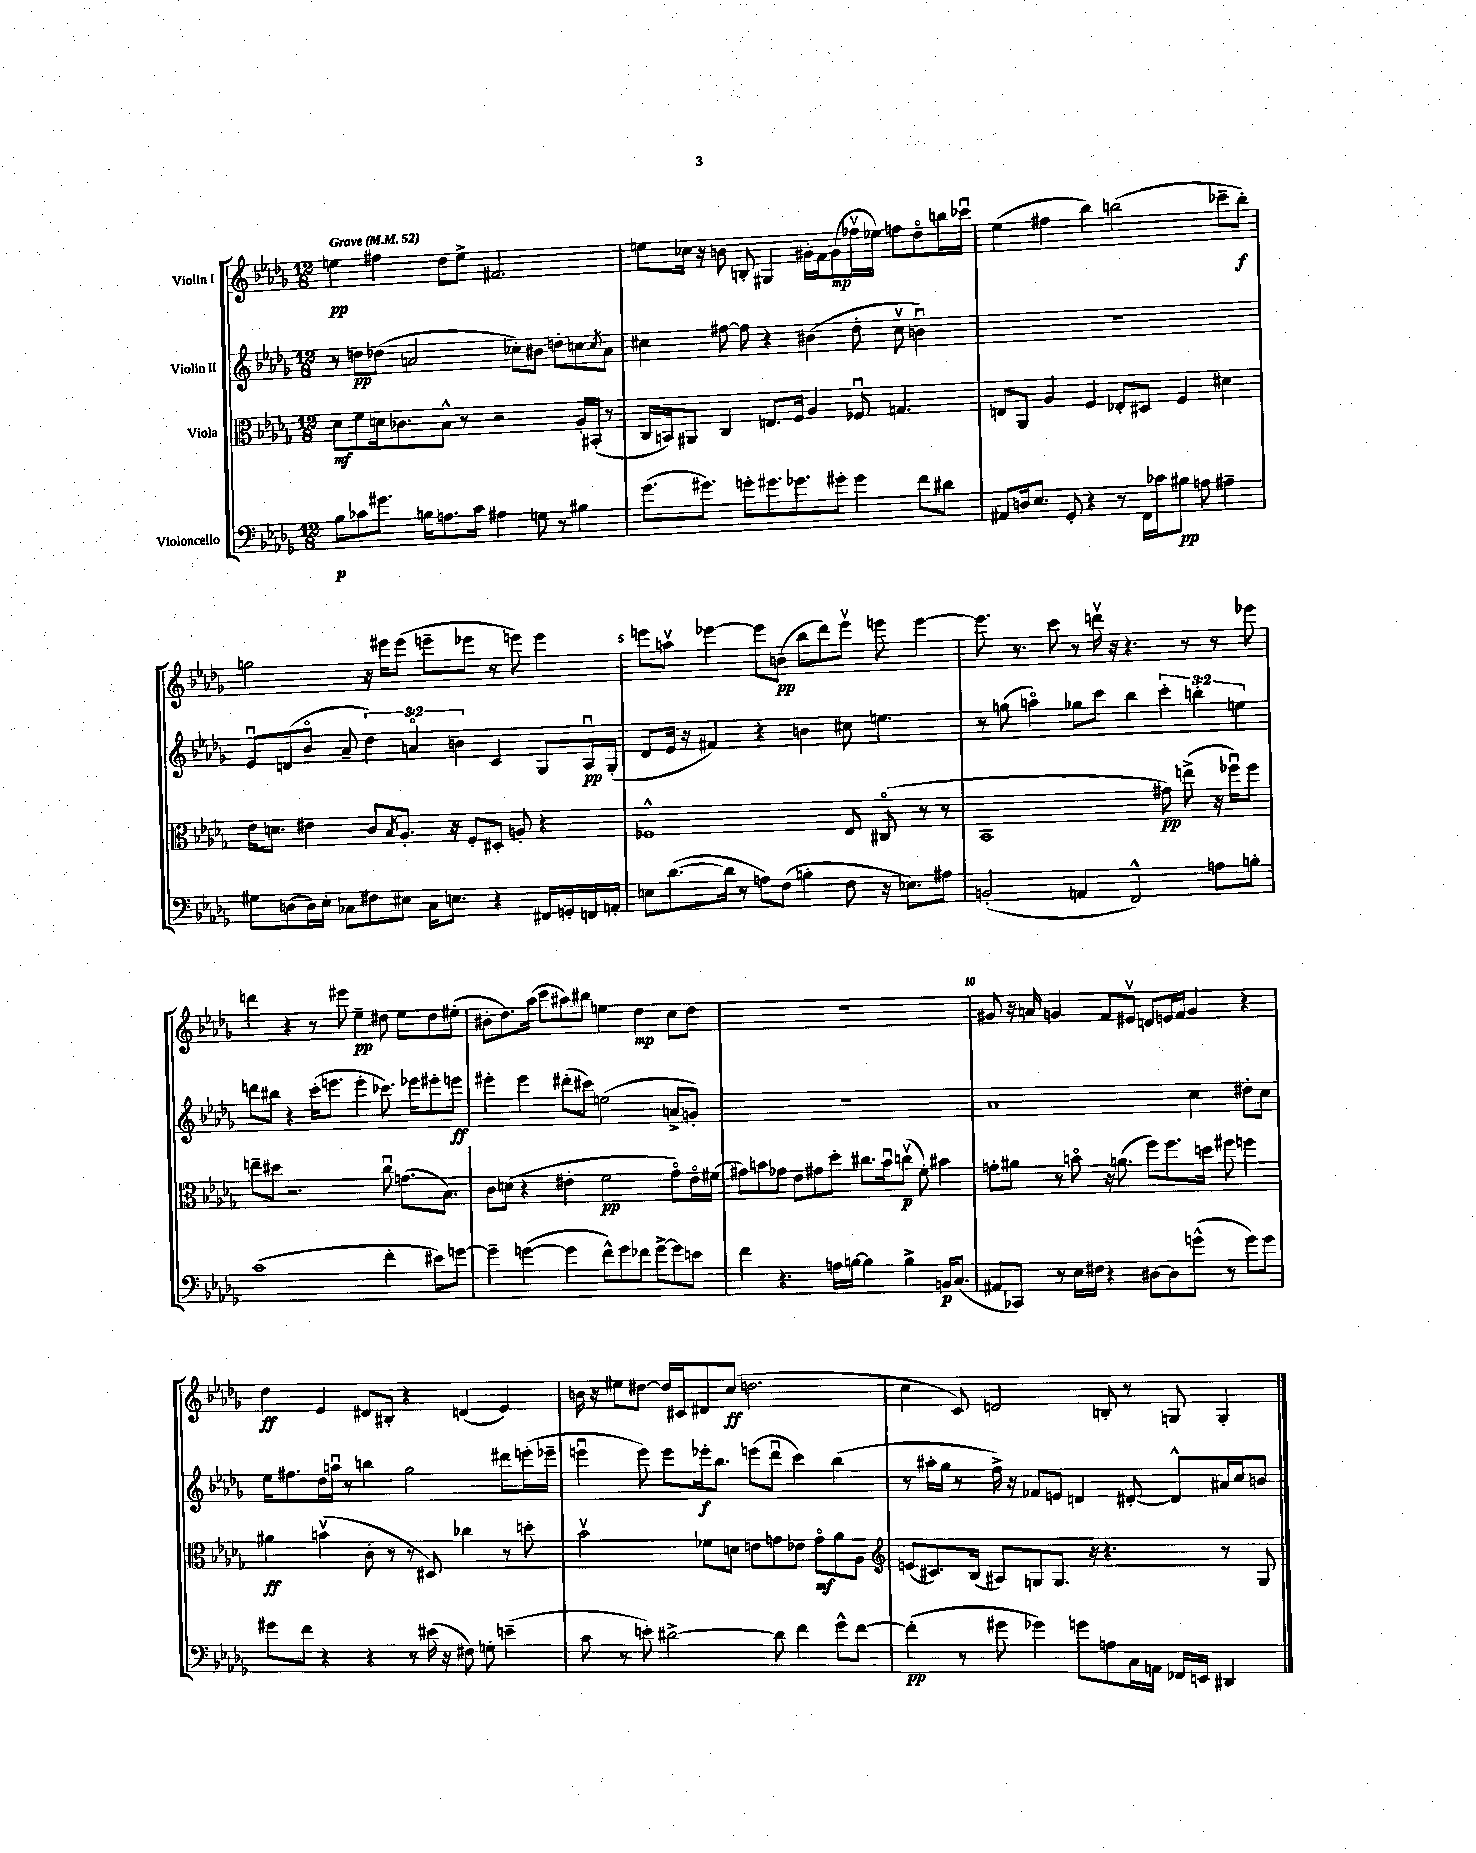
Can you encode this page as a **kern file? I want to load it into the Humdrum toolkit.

**kern	**dynam	**kern	**dynam	**kern	**dynam	**kern	**dynam
*part4	*part4	*part3	*part3	*part2	*part2	*part1	*part1
*staff4	*staff4	*staff3	*staff3	*staff2	*staff2	*staff1	*staff1
*I"Violoncello	*	*I"Viola	*	*I"Violin II	*	*I"Violin I	*
*clefF4	*	*clefC3	*	*clefG2	*	*clefG2	*
*k[b-e-a-d-g-]	*	*k[b-e-a-d-g-]	*	*k[b-e-a-d-g-]	*	*k[b-e-a-d-g-]	*
*M12/8	*	*M12/8	*	*M12/8	*	*M12/8	*
*MM52	*	*MM52	*	*MM52	*	*MM52	*
=1	=1	=1	=1	=1	=1	=1	=1
!	!	!	!	!	!	!LO:TX:a:B:t=Grave	!
8B-\L	p	8d-\L	mf	8r	.	4een\	pp
8c-X\	.	8f\	.	8ddn\L	pp	.	.
8.g#X\J	.	16dn\k	.	(8dd-X\J	.	4ff#X\	.
.	.	8.c-X\	.	.	.	.	.
.	.	.	.	2an/	.	.	.
16Bn\KL	.	.	.	.	.	.	.
8.An\	.	8B-^^\J	.	.	.	8dd-\L	.
.	.	8r	.	.	.	8ee^\J	.
16c-\Jk	.	.	.	.	.	.	.
4A#X\	.	2r	.	.	.	2.f#X/	.
.	.	.	.	8cc-X'\L)	.	.	.
8Gn\	.	.	.	8b#X\J	.	.	.
8r	.	.	.	8ddn'\L	.	.	.
4B#X\	.	16A-'/LL	.	8ccn\	.	.	.
.	.	(16BB#X'/JJ	.	.	.	.	.
.	.	.	.	8qcc/	.	.	.
.	.	8r	.	8a\J	.	.	.
=2	=2	=2	=2	=2	=2	=2	=2
(8.g-\L	.	16C/LL	.	4cc#X\	.	8een\L	.
.	.	16BBn/J)	.	.	.	.	.
.	.	8AA#X/J	.	.	.	16cc-X\Jk	.
8.g#X\J)	.	.	.	.	.	16r	.
.	.	4C/	.	[8ff#X\	.	8bn\	.
8gn'\L	.	.	.	8ff#\]	.	8Bn'/	.
8.g#X\	.	8.En/L	.	4r	.	4G#X/	.
8.g-X\	.	16F/Jk	.	.	.	.	.
.	.	4A-/	.	(4b#X\	.	16g#X'\LL	.
.	.	.	.	.	.	16f\J	.
8g#X'\J	.	.	.	.	.	(8g#\	mp
4g#\	.	8F-Xu/	.	8dd-'\	.	16ff-Xv\L	.
.	.	.	.	.	.	16ee-X\JJ)	.
.	.	4.Gn/	.	8cc#v\	.	8ffn\L	.
8f\L	.	.	.	4bnu\)	.	8dd-\	.
8d#X\J	.	.	.	.	.	16bbn\L	.
.	.	.	.	.	.	16ccc-Xu\JJ	.
=3	=3	=3	=3	=3	=3	=3	=3
8AA#X/L	.	8En/L	.	1.r	.	(4ee-\	.
16Dn/k	.	8AA-/J	.	.	.	.	.
8.E-/J	.	.	.	.	.	.	.
.	.	4A-/	.	.	.	4ff#X\	.
8GG-'/	.	.	.	.	.	.	.
4r	.	4F/	.	.	.	4bb-\)	.
8r	.	8E-X'/L	.	.	.	(2bbn\	.
16FF\LL	.	8D#X/J	.	.	.	.	.
16c-X\J	.	.	.	.	.	.	.
8B#X\J	pp	4F/	.	.	.	.	.
8An\	.	.	.	.	.	.	.
4A#X~\	.	4d#X\	.	.	.	8ccc-X~\L	.
.	.	.	.	.	.	8bb'\J)	f
!!LO:LB:g=z
=4	=4	=4	=4	=4	=4	=4	=4
8G#X\L	.	16e-\KL	.	8e-u/L	.	2ggn\	.
.	.	8.dn\J	.	.	.	.	.
(8Dn\	.	.	.	(8dn/	.	.	.
16D\L)	.	4e#X\	.	8b-/J	.	.	.
16E-'\JJ	.	.	.	.	.	.	.
8C-X\L	.	.	.	8a-~/	.	.	.
8F#X\	.	8c/L	.	6dd-\)	.	16r	.
.	.	.	.	.	.	16eee#X\KL	.
.	.	8qB-/	.	.	.	.	.
8E#X\J	.	8.A-'/J	.	.	.	(8eee#\J	.
.	.	.	.	6an/	.	.	.
16C-\KL	.	.	.	.	.	8eeen~\L	.
8.En\J	.	16r	.	.	.	.	.
.	.	.	.	6bn\	.	.	.
.	.	8F'/L	.	.	.	8eee-X\J	.
4r	.	8D#X'/J	.	4c/	.	8r	.
.	.	8An'/	.	.	.	8eeen\)	.
16FF#X/LL	.	4r	.	8G-/L	.	4eee\	.
16GGn'/	.	.	.	.	.	.	.
16FFn/	.	.	.	16A-u/L	pp	.	.
16AAn'/JJ	.	.	.	(16G-'/JJ	.	.	.
=5	=5	=5	=5	=5	=5	=5	=5
8En\L	.	1F-X^^	.	8d-/L	.	8eeen\L	.
([8.d-\	.	.	.	16e-/Jk	.	8aanv\J	.
.	.	.	.	16r	.	.	.
.	.	.	.	4f#X/)	.	[4eee-X\	.
16d-\Jk]	.	.	.	.	.	.	.
8r	.	.	.	.	.	.	.
8An\L)	.	.	.	4r	.	8eee-\L]	.
(8F\J	.	.	.	.	.	(8bn\J	pp
4Bn'\	.	.	.	4bn\	.	8bb-\L	.
.	.	.	.	.	.	8ddd-\)	.
8F\	.	8E-/	.	8cc#X\	.	8eee-v\J	.
16r	.	(8C#X/	.	4.een\	.	8eeen\	.
8.E-X\L)	.	.	.	.	.	.	.
.	.	8r	.	.	.	[4eee\	.
8A#X\J	.	8r	.	.	.	.	.
=6	=6	=6	=6	=6	=6	=6	=6
(2BBn'/	.	1BB-	.	8r	.	8.eee\]	.
.	.	.	.	(8ggn\	.	.	.
.	.	.	.	.	.	8.r	.
.	.	.	.	4aan\)	.	.	.
.	.	.	.	.	.	8ccc\	.
4AAn/	.	.	.	8gg-X\L	.	8r	.
.	.	.	.	8ccc\J	.	16dddnv\	.
.	.	.	.	.	.	16r	.
2FF^^/)	.	.	.	4bb-\	.	4.r	.
.	.	8g#X\)	pp	6ccc'\	.	.	.
.	.	(8een^\	.	.	.	8r	.
.	.	.	.	6bbn'\	.	.	.
8An\L	.	16r	.	.	.	8r	.
.	.	16ff-Xu\KL)	.	.	.	.	.
.	.	.	.	6een\	.	.	.
8Bn'\J	.	8ff-\J	.	.	.	8eee-X\	.
!!LO:LB:g=z
=7	=7	=7	=7	=7	=7	=7	=7
(1c	.	8een~\L	.	8dddn\L	.	4dddn\	.
.	.	8dd#X\J	.	8bb#X\J	.	.	.
.	.	2.r	.	4r	.	4r	.
.	.	.	.	(16ccc'\KL	.	8r	.
.	.	.	.	8.eeen\J	.	.	.
.	.	.	.	.	.	8eee#X\	.
.	.	.	.	4eee'\	.	4ee-~\	pp
4f'\	.	8ccu\	.	8.ccc-X\)	.	8dd#X\	.
.	.	(8.gn\L	.	.	.	8ee-\L	.
.	.	.	.	16eee-X\KL	.	.	.
8e#X\L)	.	.	.	8eee#X'\	.	8dd#\	.
.	.	8.B-\J)	.	.	.	.	.
[8gn\J	.	.	.	8eeen\J	ff	(8ee#X'\J	.
=8	=8	=8	=8	=8	=8	=8	=8
4g~\]	.	8c\L	.	4eee#X'\	.	8b#X'\L	.
.	.	(8dn\J	.	.	.	8.dd-\)	.
([4gn\	.	4r	.	4eee#\	.	.	.
.	.	.	.	.	.	(16aa-\Jk	.
.	.	.	.	.	.	8ccc\L	.
4g\]	.	4e#X'\	.	(8ddd#X'\L	.	8aa#X\)	.
.	.	.	.	8ccc#X\J)	.	8bb#X\J	.
8f^^\L)	.	2f\	pp	(2een\	.	4een\	.
8g\	.	.	.	.	.	.	.
8f-X\J	.	.	.	.	.	4dd-\	mp
[8g^\L	.	.	.	.	.	.	.
8g\]	.	8g-\L)	.	8an^/L	.	8cc\L	.
8en\J	.	16e#\L	.	8gn'/J)	.	8dd-\J	.
.	.	(16f#X\JJ	.	.	.	.	.
=9	=9	=9	=9	=9	=9	=9	=9
4f\	.	8g#X\L)	.	1.r	.	1.r	.
.	.	8bn\	.	.	.	.	.
4.r	.	8g-X\J	.	.	.	.	.
.	.	8e-\L	.	.	.	.	.
.	.	8g#X\	.	.	.	.	.
16An\LL	.	8dd-'\J	.	.	.	.	.
[16Bn\JJ	.	.	.	.	.	.	.
4B\]	.	8.cc#X\L	.	.	.	.	.
.	.	16bu\k	.	.	.	.	.
4B^\	.	(8ccnv\J	p	.	.	.	.
.	.	8f'\)	.	.	.	.	.
16BBn/KL	p	4b#X\	.	.	.	.	.
(8.C/J	.	.	.	.	.	.	.
=10	=10	=10	=10	=10	=10	=10	=10
8AA#X/L	.	8gn'\L	.	1a-	.	8g#X/	.
8CC-X/J)	.	8a#X\J	.	.	.	16r	.
.	.	.	.	.	.	16an/	.
8r	.	8r	.	.	.	4gn/	.
16E-\LL	.	8bn\	.	.	.	.	.
16F#X\JJ	.	.	.	.	.	.	.
4r	.	16r	.	.	.	8f/L	.
.	.	(8.an\	.	.	.	.	.
.	.	.	.	.	.	8e#Xv/J	.
[8D#X\L	.	8ff\L)	.	.	.	8dn/L	.
8D#\]	.	8.ff\	.	.	.	16en/L	.
.	.	.	.	.	.	16f/JJ	.
(8gn^^\J	.	.	.	4cc\	.	4g/	.
.	.	16ddn\Jk	.	.	.	.	.
8r	.	8ff#X\	.	.	.	.	.
8g\L)	.	4ffn\	.	8dd#X'\L	.	4r	.
8g\J	.	.	.	8cc\J	.	.	.
!!LO:LB:g=z
=11	=11	=11	=11	=11	=11	=11	=11
8g#X\L	.	4a#X\	ff	16ee-\KL	.	4dd-\	ff
.	.	.	.	8.ff#X\	.	.	.
8f\J	.	.	.	.	.	.	.
4r	.	(4bnv\	.	16dd-\L	.	4e-/	.
.	.	.	.	16aanu\JJ	.	.	.
.	.	.	.	8r	.	.	.
4r	.	8c'\	.	4bbn\	.	8d#X/L	.
.	.	8r	.	.	.	8B#X'/J	.
8r	.	8r	.	2gg-\	.	4r	.
(16e#X\	.	8D#X/)	.	.	.	.	.
16r	.	.	.	.	.	.	.
8F#X\)	.	4cc-X\	.	.	.	(4dn/	.
8Gn'\	.	.	.	.	.	.	.
(4en~\	.	8r	.	8ddd#X\L	.	4e-/)	.
.	.	8ddn'\	.	(16eeen'\L	.	.	.
.	.	.	.	16eee-X~\JJ	.	.	.
=12	=12	=12	=12	=12	=12	=12	=12
8c\	.	2b-v\	.	4eeenu\	.	16bn\	.
.	.	.	.	.	.	16r	.
8r	.	.	.	.	.	8ee#X\L	.
8en'\)	.	.	.	8eee\)	.	[8dd#X\J	.
[2d#X^\	.	.	.	8eee\L	.	16dd#/LL]	.
.	.	.	.	.	.	16c#X/J	.
.	.	8f-X\L	.	16eee-X'\k	f	8d#X/	.
.	.	.	.	8.bb-\J	.	.	.
.	.	8dn\J	.	.	.	(8cc/J	ff
.	.	8en\L	.	(8eeen\L	.	2.ddn\	.
8d#\]	.	8gn\	.	8ddd-u\J	.	.	.
4f\	.	8e-X\J	.	4ccc\)	.	.	.
.	.	8g\L	mf	.	.	.	.
8g-^^\L	.	8a-\	.	(4bb-\	.	.	.
[8f\J	.	8A-\J	.	.	.	.	.
=13	=13	=13	=13	=13	=13	=13	=13
*	*	*clefG2	*	*	*	*	*
(4f'\]	pp	(8en/L	.	8r	.	4cc\	.
.	.	8.c#X/)	.	16aa#X'\LL	.	.	.
.	.	.	.	16gg-\JJ	.	.	.
8r	.	.	.	8r	.	8c/)	.
.	.	(16B-/Jk	.	.	.	.	.
8g#X\	.	8A#X/L)	.	16ff^\)	.	2dn/	.
.	.	.	.	16r	.	.	.
4g-X\)	.	8Gn/	.	8f-X/L	.	.	.
.	.	8.G/J	.	8en/J	.	.	.
8gn\L	.	.	.	4dn/	.	.	.
.	.	16r	.	.	.	.	.
8An\	.	4.r	.	.	.	8Bn'/	.
16C\L	.	.	.	[8d#X'/	.	8r	.
16AAn\JJ	.	.	.	.	.	.	.
16FF-X/LL	.	.	.	8d#^^/L]	.	8Gn/	.
16EEn/JJ	.	.	.	.	.	.	.
4DD#X/	.	8r	.	16a#X/L	.	4G'/	.
.	.	.	.	16cc/J	.	.	.
.	.	8G/	.	8bn/J	.	.	.
==	==	==	==	==	==	==	==
*-	*-	*-	*-	*-	*-	*-	*-
